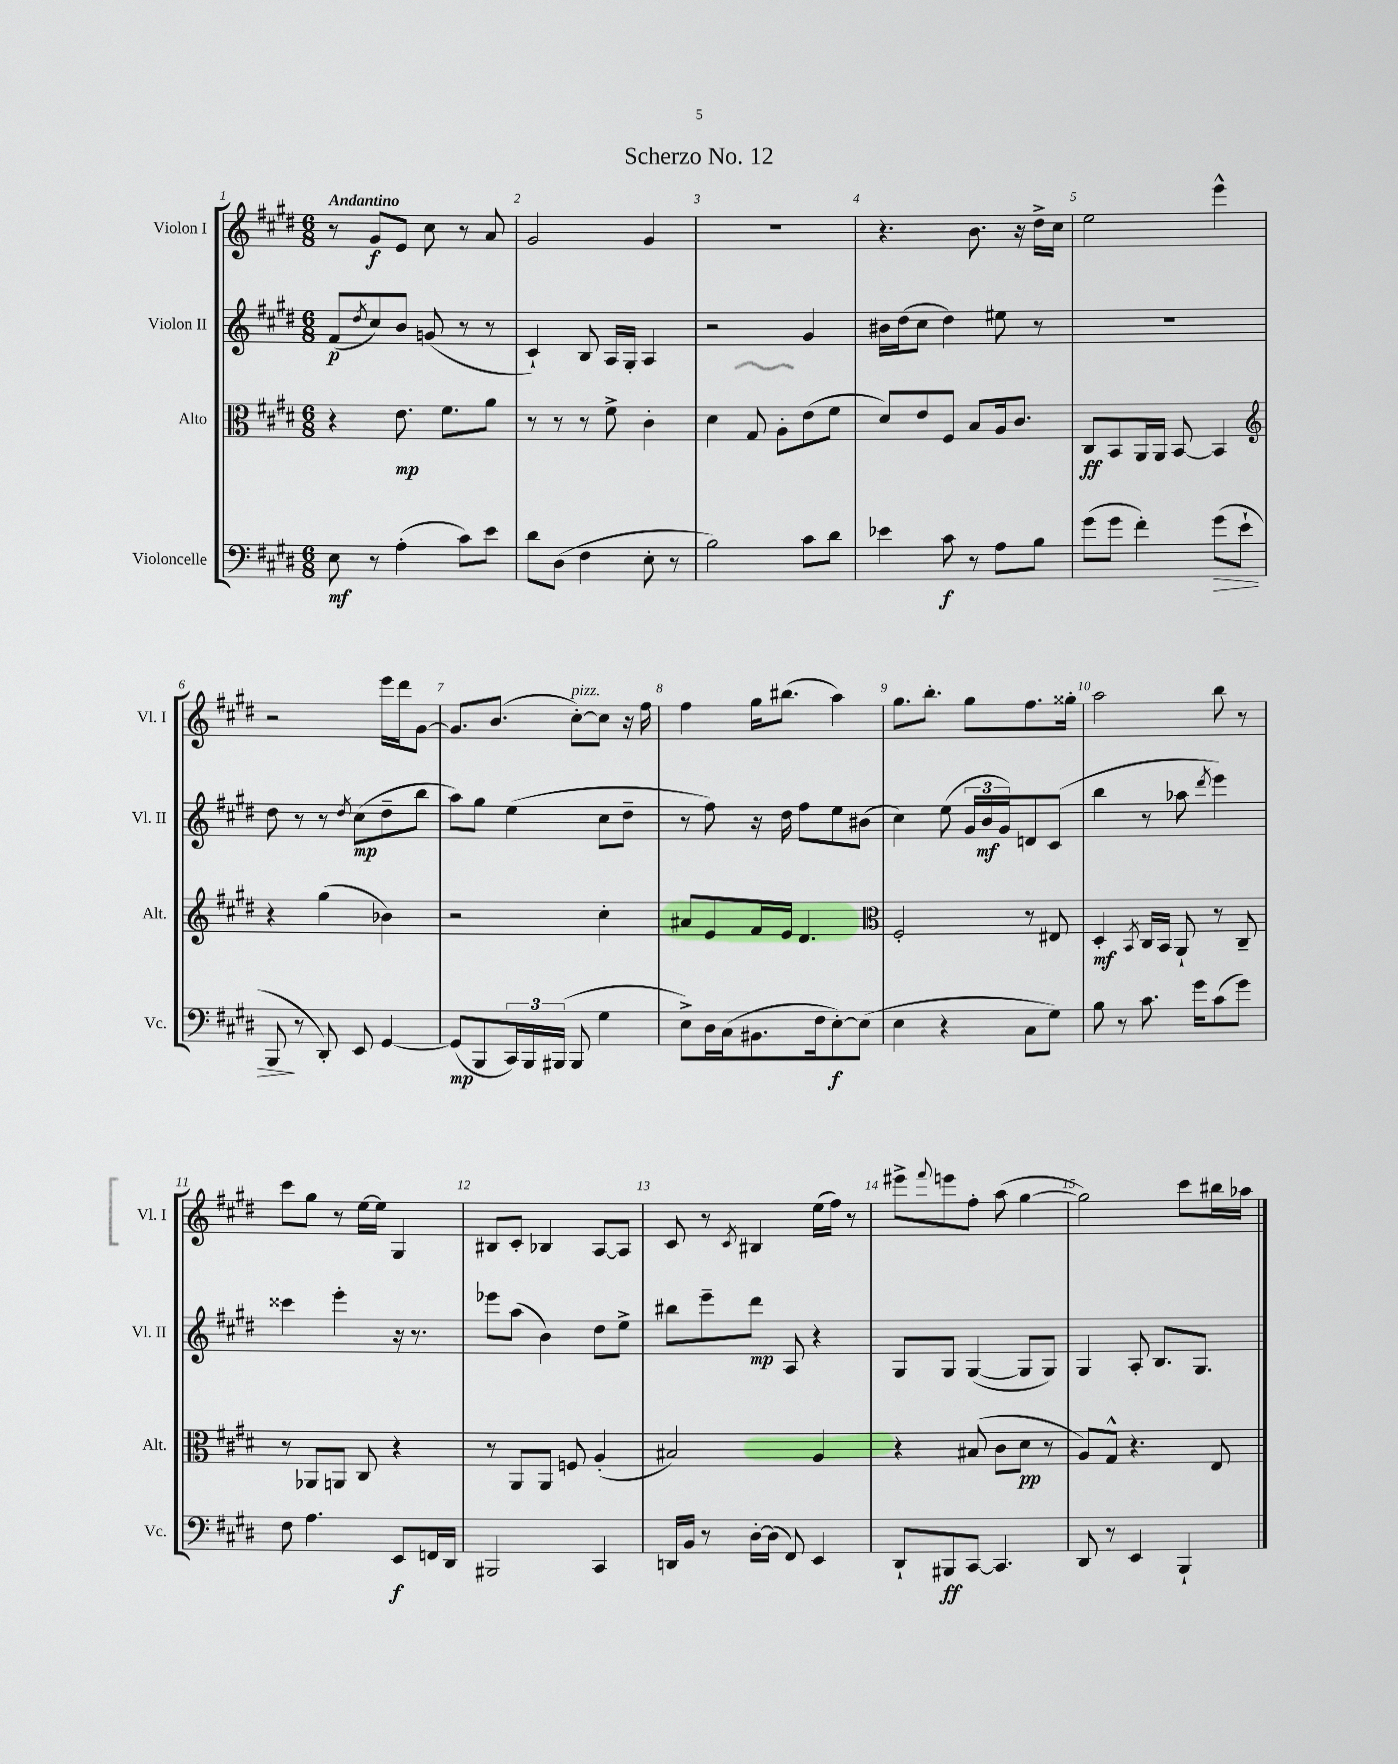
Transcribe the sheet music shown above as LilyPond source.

\header { title = "Scherzo No. 12" }
<<
\new StaffGroup <<
\new Staff = "s0" \with { instrumentName = "Violon I" shortInstrumentName = "Vl. I" } {
    \clef treble \key e \major \numericTimeSignature \time 6/8 \tempo "Andantino"
    r8 gis'8\f e'8 cis''8 r8 a'8 |
    gis'2 gis'4 |
    r2. |
    r4. b'8. r16 dis''16-> cis''16 |
    e''2 e'''4-^ |
    r2 e'''16 dis'''16 gis'8~ |
    gis'8. b'8.( cis''8~-.^\markup { \italic "pizz." }) cis''8 r16 fis''16 |
    fis''4 gis''16 bis''8.( a''4) |
    gis''8. b''8.-. gis''8 fis''8. gisis''16-. |
    a''2 b''8 r8 |
    cis'''8 gis''8 r8 e''16~ e''16 gis4 |
    bis8 cis'8-. bes4 a8~ a8 |
    cis'8 r8 \acciaccatura { cis'8 } bis4 e''16( fis''16) r8 |
    eis'''8-> \appoggiatura { fis'''8 } e'''8 fis''8-. a''8( gis''4~ |
    gis''2) cis'''8 bis''16 aes''16 \bar "|." |
}
\new Staff = "s1" \with { instrumentName = "Violon II" shortInstrumentName = "Vl. II" } {
    \clef treble \key e \major \numericTimeSignature \time 6/8
    fis'8\p( \acciaccatura { dis''8 } cis''8) b'8 g'8( r8 r8 |
    cis'4-!) b8 a16 gis16-. a4 |
    r2 gis'4 |
    bis'16 dis''16( cis''8 dis''4) eis''8 r8 |
    R2. |
    dis''8 r8 r8 \acciaccatura { dis''8 } cis''8\mp( dis''8-- b''8 |
    a''8) gis''8 e''4( cis''8 dis''8-- |
    r8 fis''8) r16 dis''16 fis''8 e''8 bis'8( |
    cis''4) e''8( \tuplet 3/2 { gis'16 b'16\mf gis'16) } d'8 cis'8( |
    b''4 r8 aes''8 \acciaccatura { dis'''8 } e'''4) |
    cisis'''4 e'''4-. r16 r8. |
    ees'''8 a''8( b'4) dis''8 e''8-> |
    bis''8 e'''8-- dis'''8\mp a8 r4 |
    gis8 gis8 gis4~( gis8 gis8) |
    gis4 a8-. b8. gis8. \bar "|." |
}
\new Staff = "s2" \with { instrumentName = "Alto" shortInstrumentName = "Alt." } {
    \clef alto \key e \major \numericTimeSignature \time 6/8
    r4 e'8.\mp fis'8. a'8 |
    r8 r8 r8 fis'8-> cis'4-. |
    dis'4 gis8 a8-. e'8( fis'8 |
    dis'8) e'8 fis8 b8 a16 cis'8. |
    cis8\ff b,8 a,16 a,16 b,8~ b,4 |
    \clef treble r4 gis''4( bes'4) |
    r2 cis''4-. |
    ais'8 e'8 fis'16 e'16 dis'4. |
    \clef alto fis2-. r8 eis8 |
    dis4-.\mf \acciaccatura { b,8 } cis16 b,16 a,8-! r8 cis8-- |
    r8 aes,8 a,8 cis8 r4 |
    r8 a,8 a,8 f8 a4-.( |
    bis2) a4 |
    r4 bis8( cis'8 dis'8\pp r8 |
    a8) gis8-^ r4. e8 \bar "|." |
}
\new Staff = "s3" \with { instrumentName = "Violoncelle" shortInstrumentName = "Vc." } {
    \clef bass \key e \major \numericTimeSignature \time 6/8
    e8\mf r8 a4-.( cis'8) e'8 |
    dis'8 dis8( fis4 e8-. r8 |
    b2) cis'8 dis'8 |
    ees'4 cis'8\f r8 a8 b8 |
    gis'8( gis'8 fis'4-.) gis'8\>( e'8-! |
    b,,8\! r8 dis,8-.) e,8 gis,4~ |
    gis,8\mp( b,,8 \tuplet 3/2 { cis,16) b,,16 bis,,16( } bis,,8 gis4 |
    e8->) dis16 cis16( bis,8. fis16 e8~-.\f) e8( |
    e4 r4 cis8 gis8) |
    b8 r8 cis'8. gis'16 cis'8( gis'8) |
    fis8 a4. e,8\f f,16 dis,16 |
    bis,,2 cis,4 |
    d,16 b,16 r8 dis16~-. dis16( fis,8) e,4 |
    dis,8-! bis,,8\ff cis,8~ cis,4. |
    dis,8 r8 e,4 b,,4-! \bar "|." |
}
>>
>>
\layout { \context { \Score \override BarNumber.break-visibility = ##(#f #t #t) barNumberVisibility = #all-bar-numbers-visible } }
